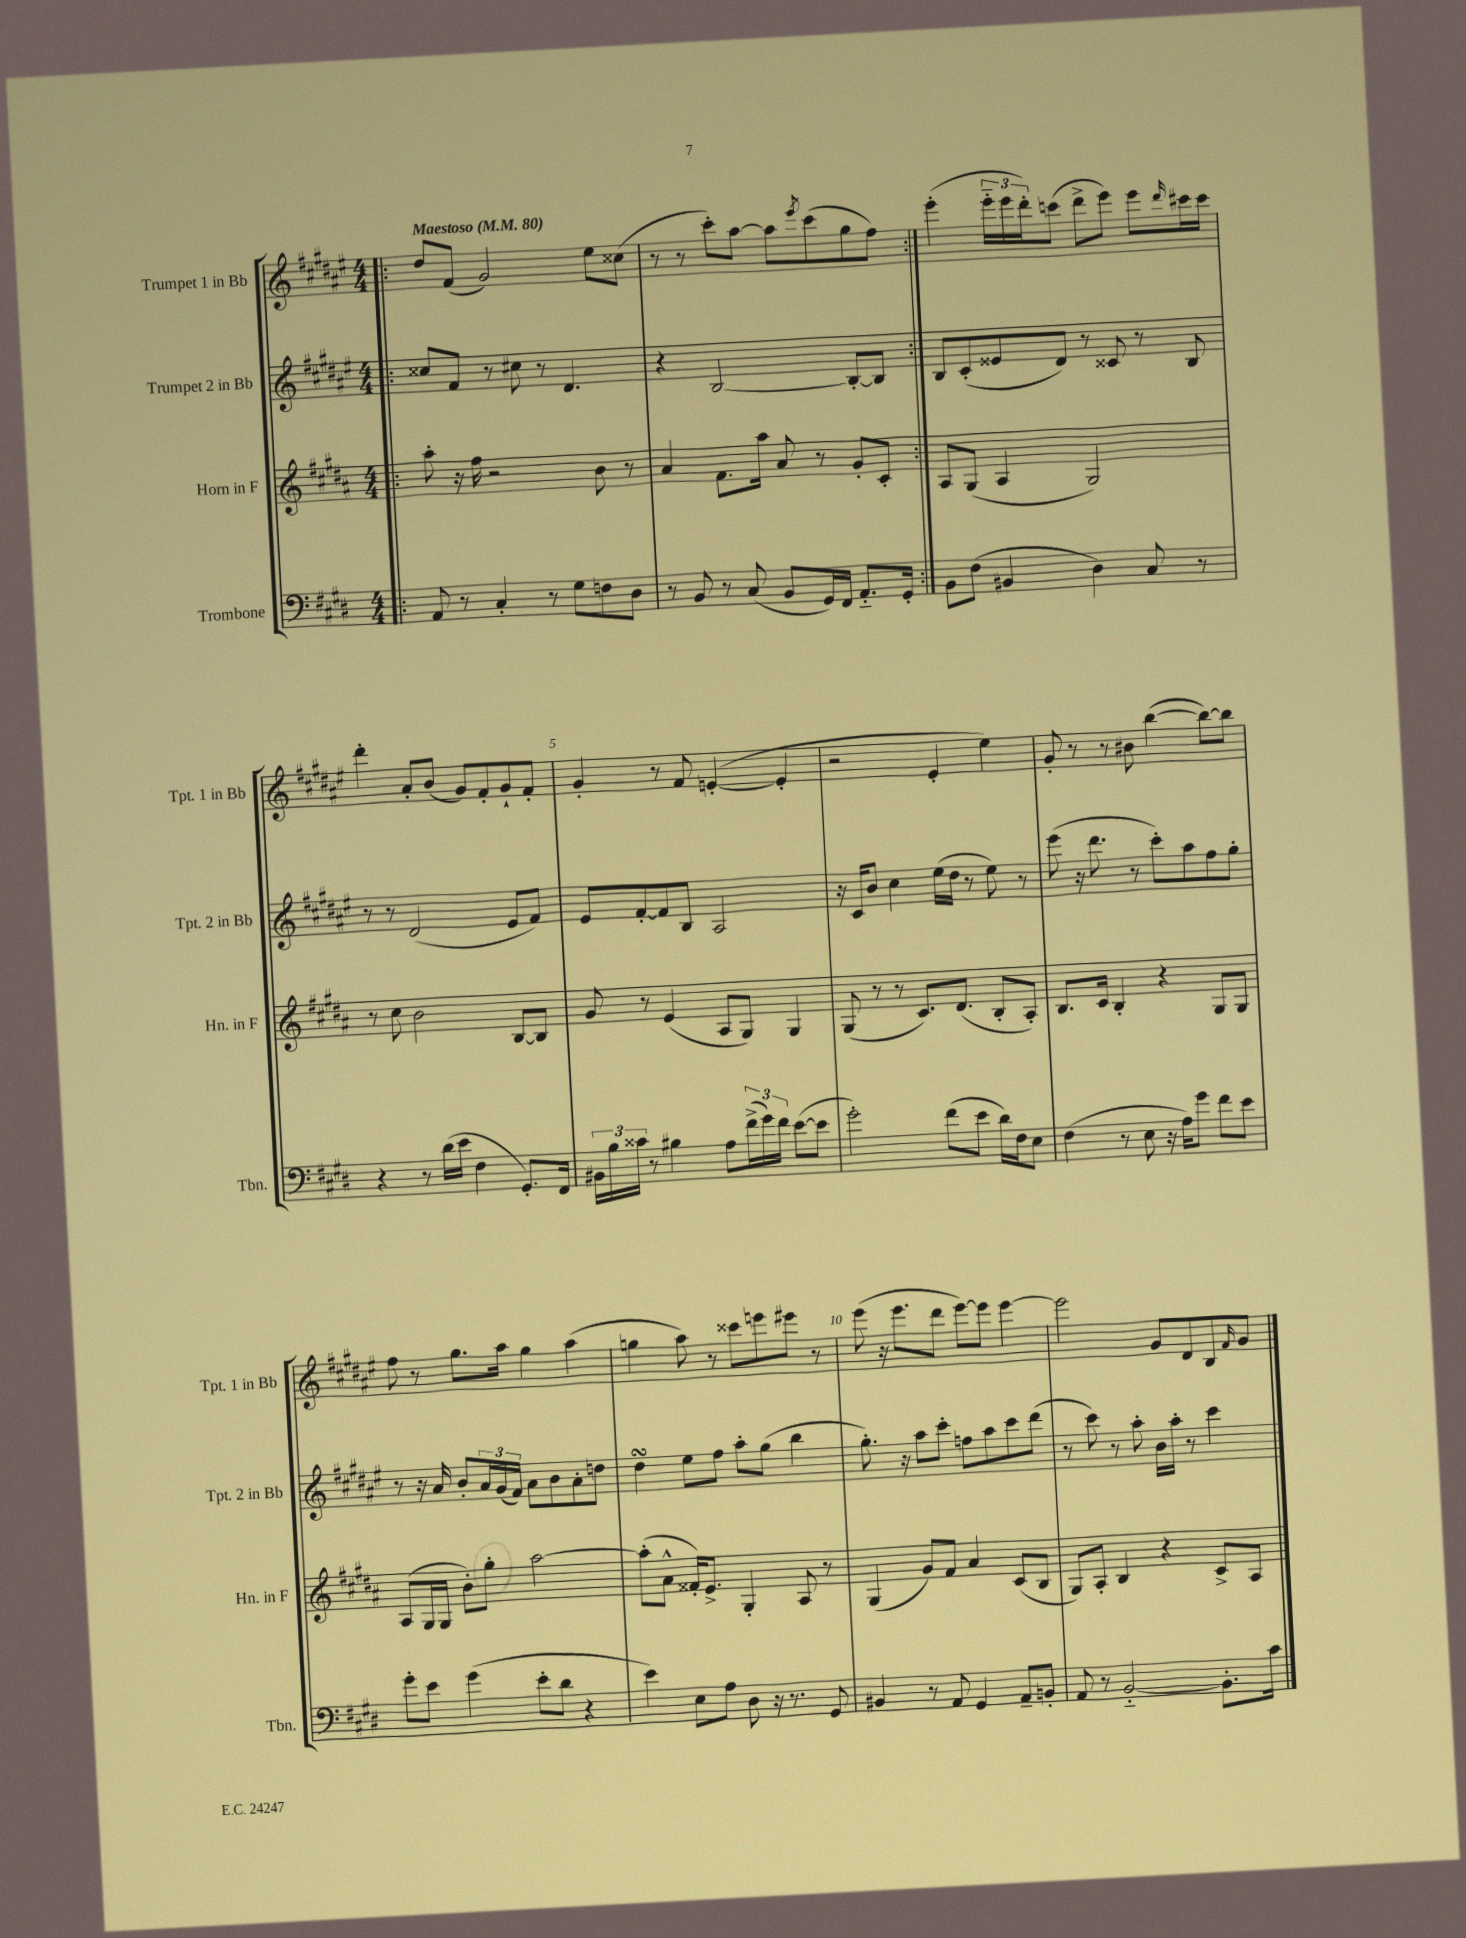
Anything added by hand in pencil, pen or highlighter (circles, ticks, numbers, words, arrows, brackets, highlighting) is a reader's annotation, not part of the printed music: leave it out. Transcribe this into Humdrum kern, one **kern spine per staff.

**kern	**kern	**kern	**kern
*part4	*part3	*part2	*part1
*staff4	*staff3	*staff2	*staff1
*I"Trombone	*I"Horn in F	*I"Trumpet 2 in Bb	*I"Trumpet 1 in Bb
*I'Tbn.	*I'Hn. in F	*I'Tpt. 2 in Bb	*I'Tpt. 1 in Bb
*clefF4	*clefG2	*clefG2	*clefG2
*k[f#c#g#d#]	*k[f#c#g#d#a#]	*k[f#c#g#d#a#e#]	*k[f#c#g#d#a#e#]
*M4/4	*M4/4	*M4/4	*M4/4
*MM80	*MM80	*MM80	*MM80
=1!|:	=1!|:	=1!|:	=1!|:
!	!	!	!LO:TX:a:B:t=Maestoso
8AA/	8aa#'\	8cc##X/L	8dd#/L
8r	16r	8f#/J	(8f#/J
.	16ff#\	.	.
4C#'/	2r	8r	2g#/)
.	.	8cc#X\	.
8r	.	8r	.
8G#\L	.	4.d#/	.
8Fn\	8b\	.	8ee#\L
8D#\J	8r	.	(8cc##X\J
=2	=2	=2	=2
8r	4a#/	4r	8r
8BB/	.	.	8r
8r	8.f#\L	[2B/	8ccc#'\L)
(8C#/	.	.	[8aa#\J
.	16aa#\Jk	.	.
8BB/L	8a#/	.	8aa#\L]
.	.	.	8qeee#/
16GG#/L)	8r	.	(8ccc#\
16FF#/JJ	.	.	.
8.AA/L	8g#'/L	8B'/L_	8gg#\
.	8c#'/J	8B/J]	8ff#\J)
16GG#'/Jk	.	.	.
=3:|!	=3:|!	=3:|!	=3:|!
8BB\L	8A#/L	8B/L	(4eee#'\
(8F#\J	(8G#/J	(8c#'/	.
4BB#X/	4A#/	8e##X/	24eee#\LL
.	.	.	24eee#\
.	.	.	24ddd#'\J)
.	.	8d#/J)	(8cccn\J
4D#\)	2G#/)	8r	8ddd#^\L
.	.	8c##X/	8eee#\J)
8C#/	.	8r	8eee#\L
.	.	.	16qqddd#/
8r	.	8B/	16ccc#X\L
.	.	.	16ccc#\JJ
!!LO:LB:g=z
=4	=4	=4	=4
4r	8r	8r	4ddd#'\
.	8cc#\	8r	.
8r	2b\	(2d#/	8a#'/L
(16d#\LL	.	.	(8b/J
16e\JJ	.	.	.
4F#\	.	.	8g#/L)
.	.	.	8f#'/
8.GG#'/L)	[8B/L	8e#/L	8g#`/
.	8B/J]	8f#/J)	8f#'/J
16FF#/Jk	.	.	.
=5	=5	=5	=5
24BB#X\LL	8g#/	8e#/L	4g#'/
24B\	.	.	.
24c##X\JJ	.	.	.
8r	8r	[8f#'/	.
4B#X\	(4e/	8f#/]	8r
.	.	8B/J	8f#/
8A\L	8A#/L	2A#/	([4en'/
(24f#^\L	8G#/J)	.	.
24g#\)	.	.	.
24f#\JJ	.	.	.
([8e\L	4G#/	.	4e'/]
8e\J]	.	.	.
=6	=6	=6	=6
2g#'\)	(8G#/	16r	2r
.	.	16c#/KL	.
.	8r	8b/J	.
.	8r	4cc#\	.
.	8.c#/L)	.	.
(8f#\L	.	(16ee#\LL	4e#'/
.	(8.d#/J	16dd#\JJ	.
8e\J	.	8r	.
16d#\LL)	8B'/L	8ee#\)	4ee#\)
16F#\J	.	.	.
8E\J	8A#'/J)	8r	.
=7	=7	=7	=7
(4F#\	8.B/L	(8eee#\	8g#'/
.	.	16r	8r
.	16c#/Jk	8.ddd#\	.
8r	4B'/	.	8r
8E\	.	8r	8b#X\
16r	4r	8ccc#'\L)	([4bb\
16A\KL)	.	.	.
8g#\J	.	8aa#\	.
8f#\L	8G#/L	8ff#\	8bb\L_)
8e\J	8G#/J	8gg#'\J	8bb\J]
!!LO:LB:g=z
=8	=8	=8	=8
8g#'\L	(8A#/L	8r	8ff#\
8e\J	16G#/L	16r	8r
.	16G#/JJ	16a#/	.
(4g#\	8b'\L)	8b'/L	8.gg#\L
.	8gg#'\J	24a#/L	.
.	.	(24g#/	.
.	.	.	16aa#\Jk
.	.	24f#/JJ)	.
8e'\L	[2aa#\	8a#\L	4gg#\
8d#\J	.	8b\	.
4r	.	8a#'\	(4aa#\
.	.	8ddn\J	.
=9	=9	=9	=9
4e\)	(8aa#'\L]	4dd#sSSS\	4ggn\
.	8a#^^\J	.	.
8E\L	16f##X'/KL)	8ee#\L	8aa#\)
.	8.e^/J	.	.
8A\J	.	8ff#\J	8r
8D#\	4G#'/	8aa#'\L	8ccc##X\L
16r	.	(8gg#\J	8eeen\
8.r	.	.	.
.	8A#/	4bb\	8eee#X\J
8GG#/	8r	.	8r
=10	=10	=10	=10
4BB#X/	(4G#/	8.gg#'\)	(8eee#\
.	.	.	16r
.	.	16r	8.eee#\L
8r	8g#/L)	8aa#\L	.
8AA/	8f#/J	8ccc#'\J	8ddd#\J
4GG#/	4a#/	8ffn\L	[8eee#\L)
.	.	8aa#\	8eee#\J]
8AA~/L	(8c#/L	8ccc#\	[4eee#\
8BBn'/J	8B/J	(8ddd#\J	.
=11	=11	=11	=11
8AA/	8G#/L)	8r	2eee#\]
8r	8A#'/J	8ccc#\)	.
[2BB/	4B/	8r	.
.	.	8aa#'\	.
.	4r	16b\LL	8g#/L
.	.	16aa#'\JJ	.
.	.	8r	8d#/
8.BB'\L]	8c#^/L	4ccc#\	8B/
.	.	.	16qqf#/
.	8A#/J	.	8g#/J
16c#\Jk	.	.	.
==	==	==	==
*-	*-	*-	*-
